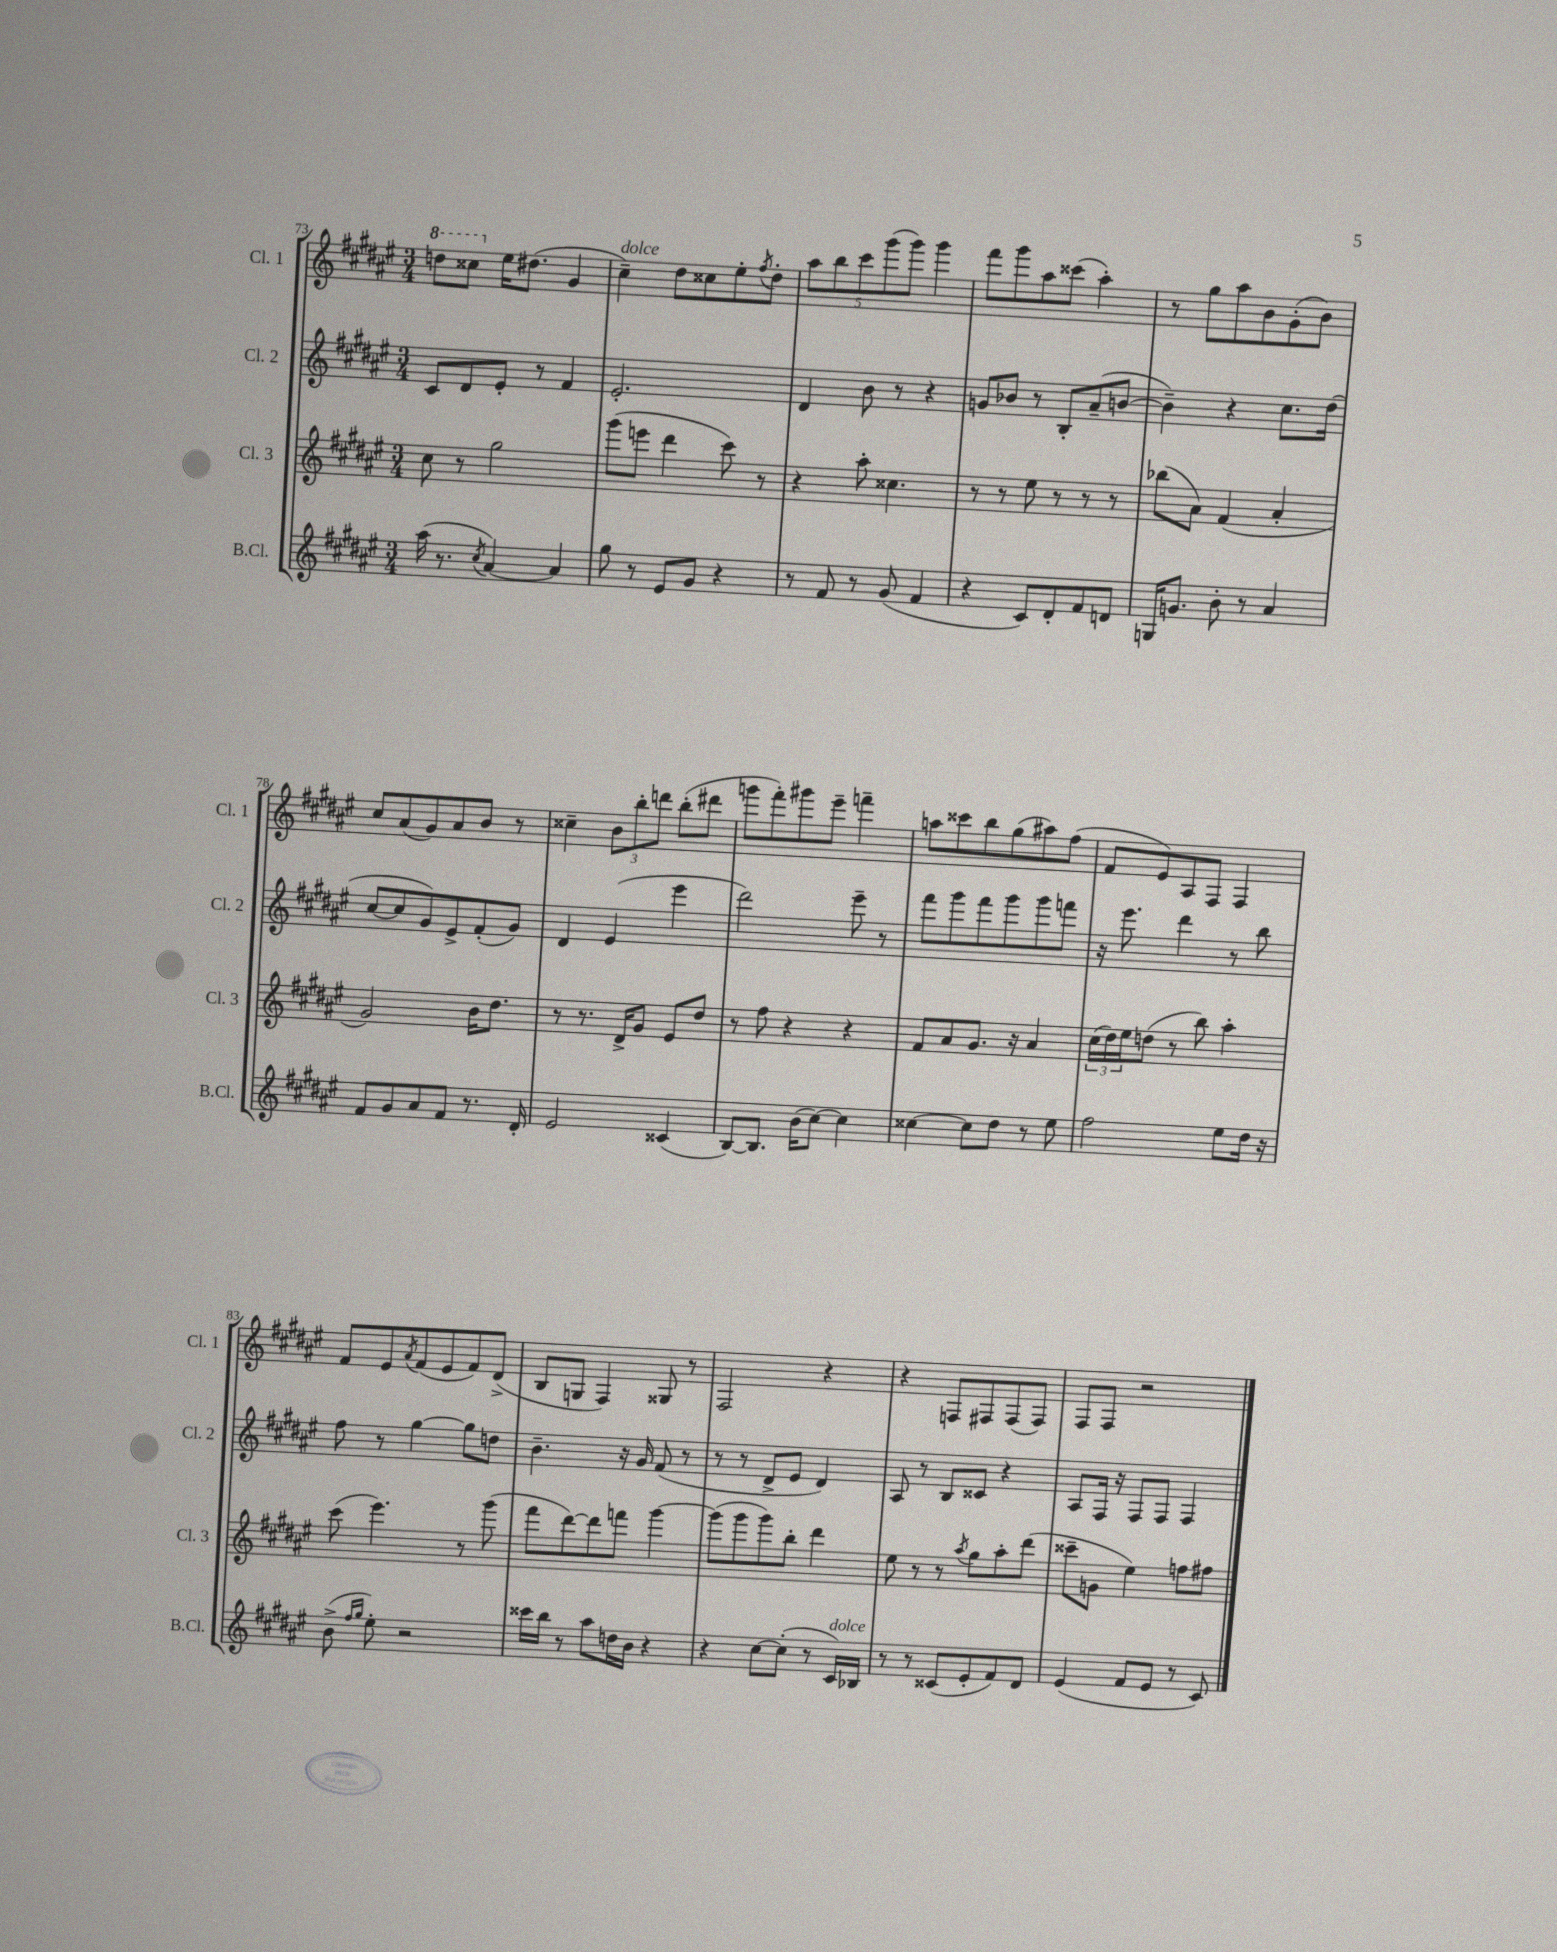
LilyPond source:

<<
\new StaffGroup <<
\new Staff = "s0" \with { instrumentName = "Cl. 1" shortInstrumentName = "Cl. 1" } {
    \clef treble \key fis \major \numericTimeSignature \time 3/4
    \ottava #1 d'''8 cisis'''8 \ottava #0 eis''16 dis''!8.( gis'4 |
    cis''4--^\markup { \italic "dolce" }) dis''8 cisis''8 eis''8-. \acciaccatura { fis''8 } dis''8-. |
    \tuplet 5/4 { ais''8 b''8 cis'''8 gis'''8( gis'''8) } gis'''4 |
    fis'''8 gis'''8 ais''8 cisis'''8( ais''4-.) |
    r8 gis''8 ais''8 b'8 gis'8-.( b'8) |
    cis''8 ais'8( gis'8) ais'8 b'8 r8 |
    cisis''4-- \tuplet 3/2 { b'8 b''8-. d'''8 } b''8-.( dis'''8 |
    g'''8 fis'''8-.) gis'''8 eis'''8-- f'''4-- |
    a''8 cisis'''8 b''8 gis''8( ais''8) fis''8( |
    fis'8 eis'8) ais8 fis8 fis4 |
    fis'8 eis'8 \acciaccatura { ais'8 } fis'8( eis'8 fis'8) dis'8->( |
    b8 g8 fis4) gisis8 r8 |
    fis2 r4 |
    r4 f8 fis8 fis8( fis8) |
    fis8 fis8 r2 \bar "|." |
}
\new Staff = "s1" \with { instrumentName = "Cl. 2" shortInstrumentName = "Cl. 2" } {
    \clef treble \key fis \major \numericTimeSignature \time 3/4
    cis'8 dis'8 eis'8-. r8 fis'4 |
    eis'2.-. |
    dis'4 b'8 r8 r4 |
    g'8 bes'8 r8 b8-. ais'8--( b'8~ |
    b'4--) r4 cis''8. dis''16( |
    cis''8~ cis''8 gis'8) eis'8-> fis'8-.( gis'8) |
    dis'4 eis'4( eis'''4 |
    dis'''2) eis'''8-- r8 |
    fis'''8 gis'''8 fis'''8 gis'''8 gis'''8 f'''8 |
    r16 eis'''8. dis'''4 r8 b''8 |
    fis''8 r8 gis''4~ gis''8 d''8 |
    b'4.-- r16 gis'16 fis'8( r8 |
    r8 r8 dis'8-> eis'8 dis'4) |
    ais8 r8 b8 cisis'8 r4 |
    ais8 fis16 r16 fis8 fis8 fis4 \bar "|." |
}
\new Staff = "s2" \with { instrumentName = "Cl. 3" shortInstrumentName = "Cl. 3" } {
    \clef treble \key fis \major \numericTimeSignature \time 3/4
    cis''8 r8 gis''2 |
    gis'''8( e'''8 dis'''4 cis'''8) r8 |
    r4 ais''8-. cisis''4. |
    r8 r8 eis''8 r8 r8 r8 |
    bes''8( ais'8) fis'4( ais'4-. |
    gis'2) b'16 dis''8. |
    r8 r8. dis'16-> gis'8 eis'8 dis''8 |
    r8 fis''8 r4 r4 |
    fis'8 ais'8 gis'8. r16 ais'4 |
    \tuplet 3/2 { cis''16( dis''16) eis''16 } d''8( r8 b''8) ais''4-. |
    cis'''8( eis'''4.) r8 gis'''8( |
    fis'''8 dis'''8~) dis'''8 f'''8 gis'''4~ |
    gis'''8( gis'''8 gis'''8) b''8-. dis'''4 |
    eis''8 r8 r8 \acciaccatura { ais''8 } gis''8 ais''8-. dis'''8( |
    cisis'''8-- g'8 eis''4) f''8 fis''8 \bar "|." |
}
\new Staff = "s3" \with { instrumentName = "B.Cl." shortInstrumentName = "B.Cl." } {
    \clef treble \key fis \major \numericTimeSignature \time 3/4
    ais''16( r8. \acciaccatura { cis''8 } ais'4~) ais'4 |
    gis''8 r8 eis'8 gis'8 r4 |
    r8 fis'8 r8 gis'8( fis'4 |
    r4 cis'8) dis'8-. fis'8 d'8 |
    g16 g'8. b'8-. r8 ais'4 |
    fis'8 gis'8 ais'8 fis'8 r8. dis'16-. |
    eis'2 cisis'4( |
    b8~) b8. b'16( cis''8~) cis''4 |
    cisis''4~ cisis''8 dis''8 r8 eis''8 |
    fis''2 eis''8 dis''16 r16 |
    b'8->( \grace { fis''16 gis''16 } eis''8-.) r2 |
    cisis'''16 b''16 r8 ais''8 d''16 b'16 r4 |
    r4 cis''8~ cis''8-.( r8 cis'16^\markup { \italic "dolce" }) bes16 |
    r8 r8 cisis'8( eis'8-. fis'8) dis'8 |
    eis'4( fis'8 eis'8 r8 cis'8) \bar "|." |
}
>>
>>
\layout { \context { \Score currentBarNumber = #73 } }
